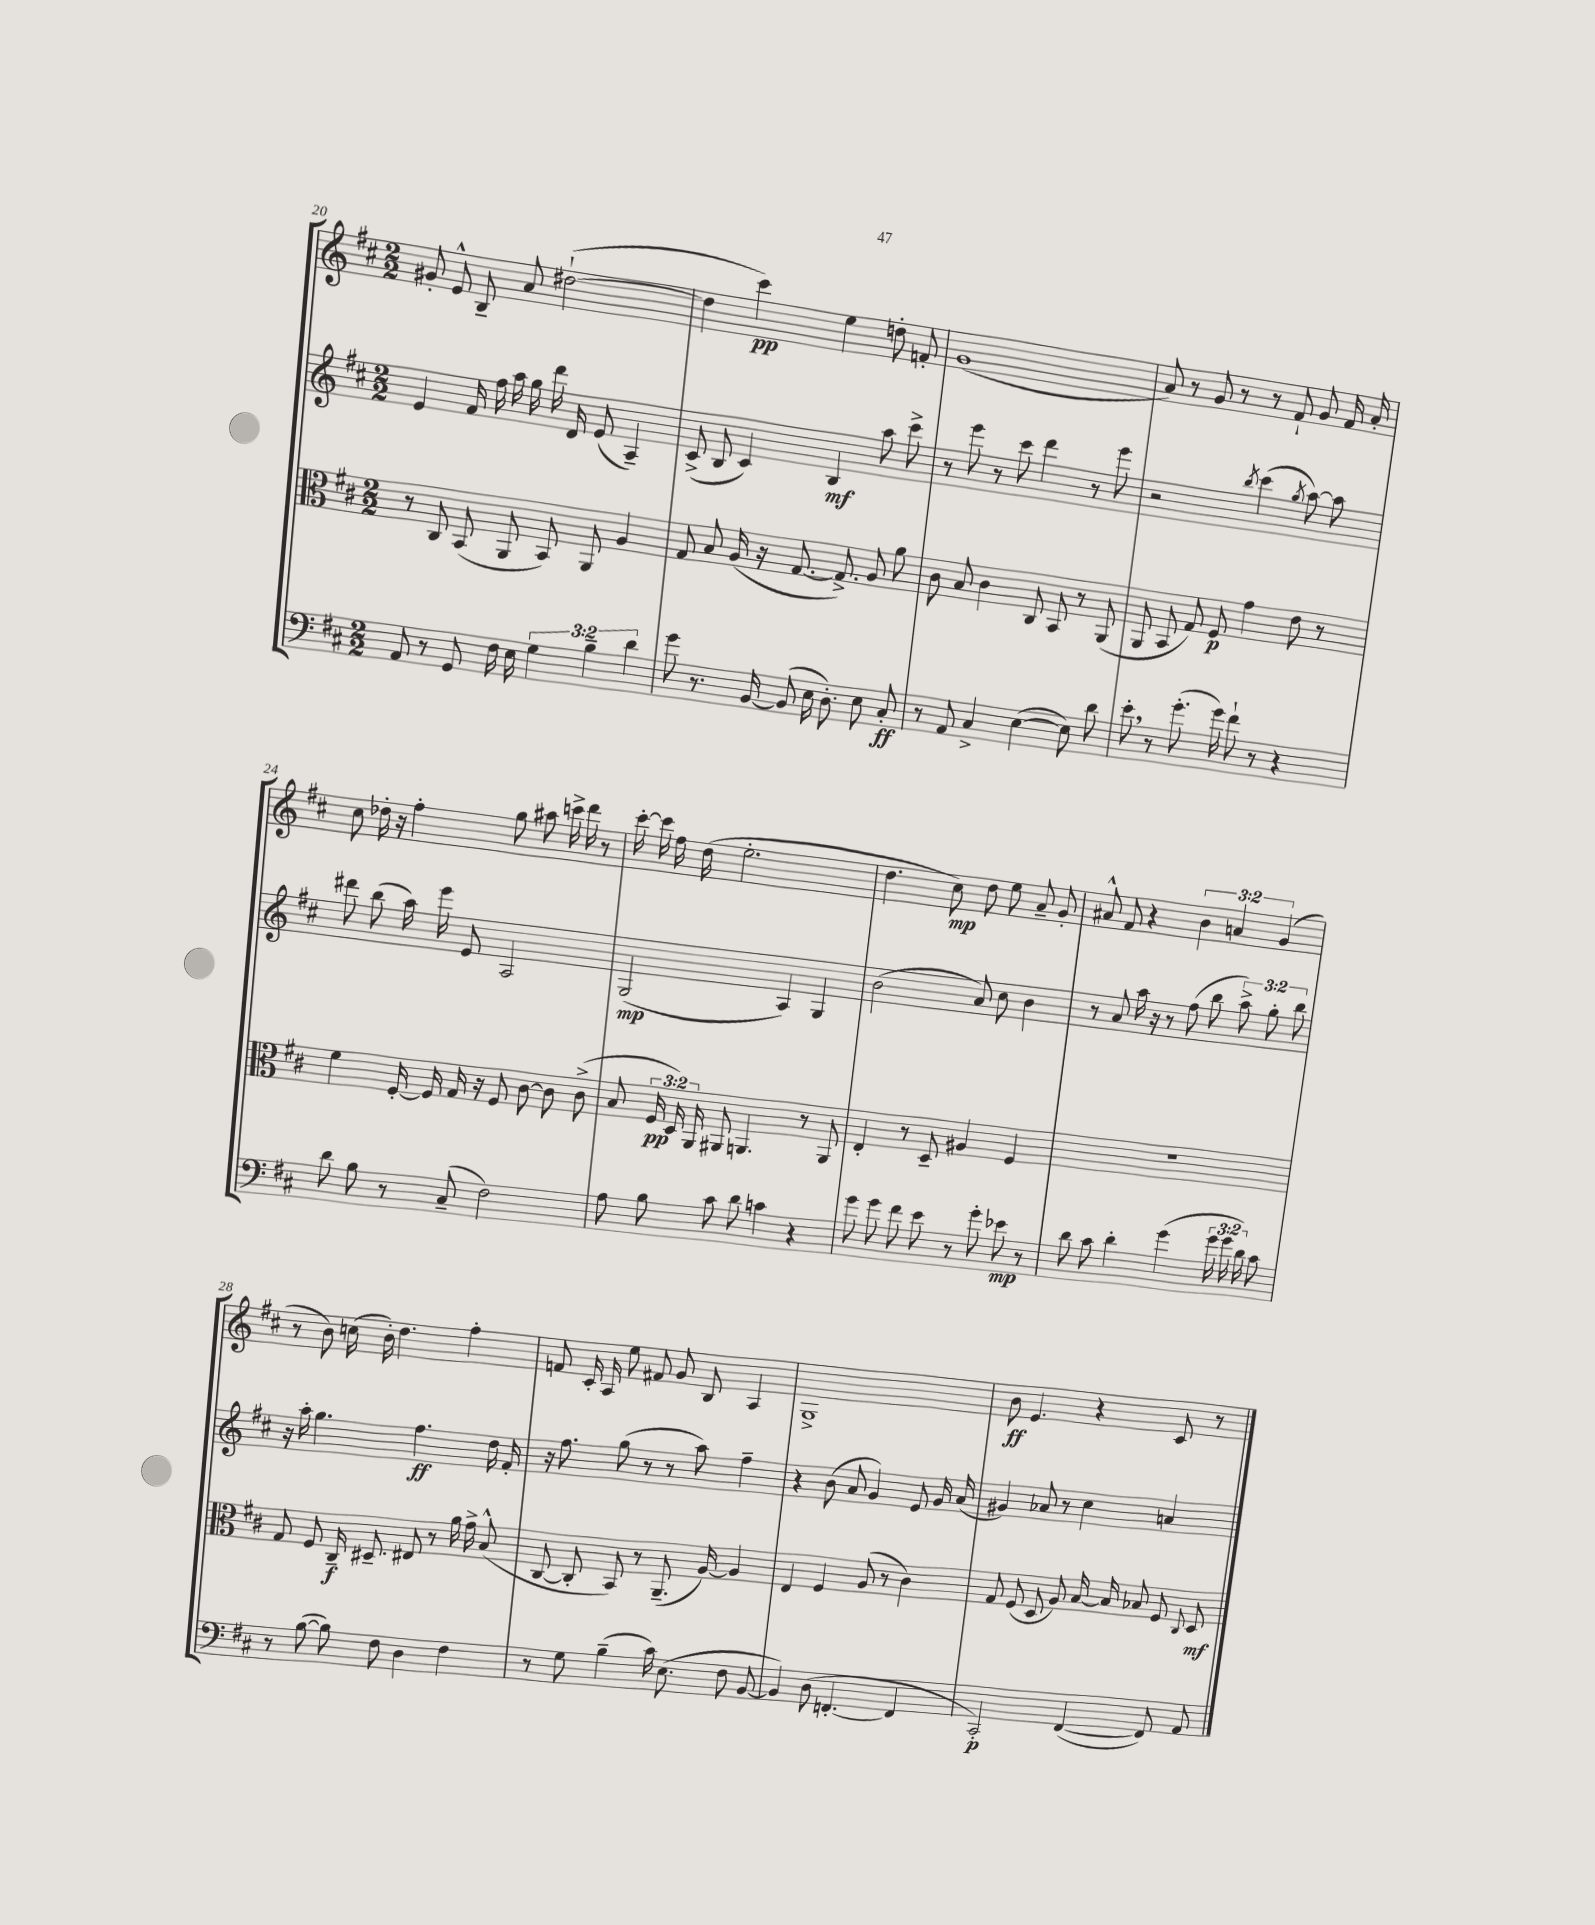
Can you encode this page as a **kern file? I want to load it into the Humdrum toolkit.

**kern	**kern	**kern	**kern
*staff4	*staff3	*staff2	*staff1
*clefF4	*clefC3	*clefG2	*clefG2
*k[f#c#]	*k[f#c#]	*k[f#c#]	*k[f#c#]
*M2/2	*M2/2	*M2/2	*M2/2
8AA/	8r	4e/	8g#'/
8r	8C#/	.	8e^^/
8GG/	(8BB/	16f#/	8B~/
.	.	16ff#\	.
16F#\	8AA/	16aa\	8a/
16E\	.	16gg\	.
6G\	8BB/)	16ddd\	([2dd#`\
.	.	16d/	.
.	8AA/	(8e/	.
6B~\	.	.	.
.	4A/	4A~/)	.
6d\	.	.	.
=	=	=	=
8g\	8G/	(8c#^/	4dd#\]
8.r	8B/	8B/	.
.	(16A/	4c#/)	4ccc#\)
[16BB/	16r	.	.
(8BB/]	[8.G/	.	.
16E\	.	4B/	4ee\
8.D'\)	8.G^/])	.	.
8E\	8A/	8aa\	8dd'\
8C#'/	8a\	8ccc#^\	8f'/
=	=	=	=
8r	8c#\	8r	(1g
8AA/	8B/	8eee\	.
4C#^/	4c#\	8r	.
.	.	8ccc#\	.
([4E\	8C#/	4ddd\	.
.	8BB/	.	.
8E\])	8r	8r	.
8d\	(8AA/	8eee\	.
=	=	=	=
8e'\	8AA/	2r	8a/)
8r	8BB/	.	8r
(8.g'\	8G/)	.	8g/
.	8F#/	.	8r
16g\)	.	.	.
.	.	8qbb/	.
8f#`\	4g\	(4ccc#\	8r
8r	.	.	8f#`/
.	.	8qgg/	.
4r	8e\	[8aa\)	8g/
.	8r	8aa\]	16f#/
.	.	.	16a'/
=	=	=	=
8d\	4f#\	8ddd#\	8cc#\
8B\	.	(8bb\	16dd-'\
.	.	.	16r
8r	[16F#'/	16aa\)	4ff#'\
.	16F#/]	16eee\	.
(8C#~/	16G/	8e/	.
.	16r	.	.
2F#\)	8F#/	2A/	8gg\
.	[8c#\	.	8aa#\
.	8c#\]	.	16ccc^\
.	.	.	16ddd\
.	(8c#^\	.	8r
=	=	=	=
8A\	8B/	(2G/	[16ccc#'\
.	.	.	16ccc#\]
8B\	24F#/	.	16ff#\
.	24D/)	.	.
.	.	.	(16dd\
.	24AA/	.	.
8c#\	8AA#/	.	2.ee'\
8d\	4.AA/	.	.
4c\	.	4A/)	.
4r	8r	4G/	.
.	8AA/	.	.
=	=	=	=
8g\	4E'/	(2b\	4.dd\
8g\	.	.	.
8f#\	8r	.	.
8e\	8D~/	.	8cc#\)
8r	4A#/	8a/)	8dd\
8g'\	.	8cc#\	8ee\
8e-\	4F#/	4b\	8a~/
8r	.	.	8g'/
=	=	=	=
8d\	1r	8r	8a#^^/
8c#\	.	8a/	8f#/
4d'\	.	16aa\	4r
.	.	16r	.
.	.	8r	.
(4g\	.	(8ff#\	6b\
.	.	8bb\	.
.	.	.	6a/
24g\	.	12aa^\)	.
24g\	.	.	.
24d\)	.	12gg'\	(6g/
8c#\	.	.	.
.	.	12bb\	.
=	=	=	=
8r	8G/	16r	8r
.	.	16aa'\	.
([8B\	8F#/	4.gg\	8b\)
8B\])	16C#~/	.	(16cc\
.	8.D#~/	.	16b'\)
8F#\	.	.	4.dd\
4D\	8E#/	4.ff#\	.
.	8r	.	.
4F#\	16a\	.	4ff#'\
.	16g^\	.	.
.	(8B^^/	16dd\	.
.	.	16f#'/	.
=	=	=	=
8r	[8C#/	16r	8f/
.	.	8.ff#\	.
8G\	8C#'/]	.	16c#'/
.	.	.	16A/
(4B~\	8BB/)	(8gg\	8ee\
.	8r	8r	8f#/
16c#\)	(8.AA~/	8r	8g/
(8.E\	.	.	.
.	.	8aa\)	8B/
.	[16A/)	.	.
8F#\	4A/]	4ff#~\	4A/
[8BB/	.	.	.
=	=	=	=
4BB/])	4E/	4r	1G^
(8D\	4F#/	(8b\	.
[4.FF'/	.	8a/	.
.	(8A/	4g/)	.
.	8r	.	.
4FF/]	4c#\)	8e/	.
.	.	16g/	.
.	.	(16a/	.
=	=	=	=
2CC#'/)	8G/	4g#/)	8b\
.	(8F#/	.	4.e/
.	8D/	8a-/	.
.	8A/)	8r	.
([4FF#/	[16B/	4cc#\	4r
.	16B/]	.	.
.	8B-/	.	.
8FF#/])	8F#/	4a/	8c#/
.	8qqC#/	.	.
8AA/	8D/	.	8r
==	==	==	==
*-	*-	*-	*-
